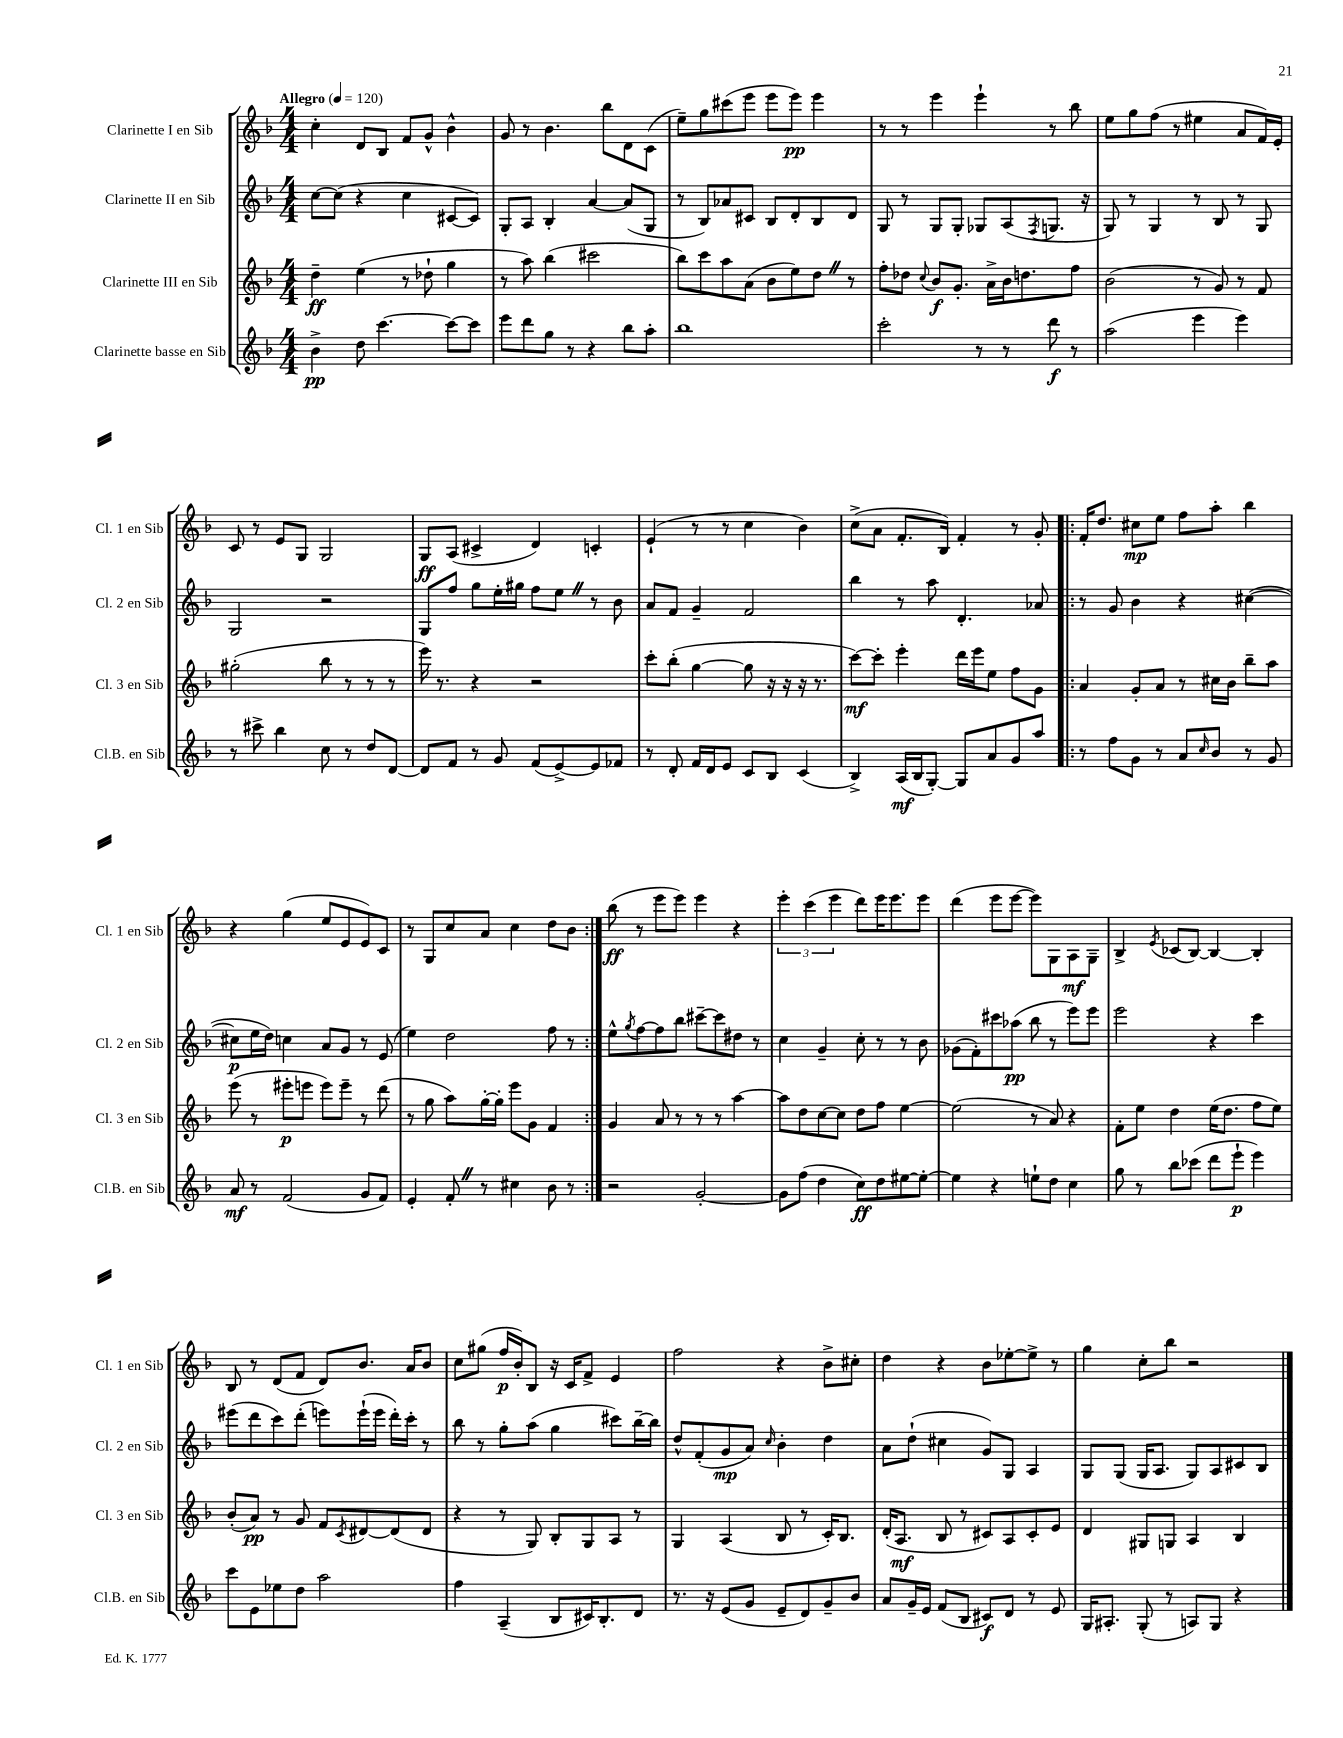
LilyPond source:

<<
\new StaffGroup <<
\new Staff = "s0" \with { instrumentName = "Clarinette I en Sib" shortInstrumentName = "Cl. 1 en Sib" } {
    \clef treble \key f \major \numericTimeSignature \time 4/4 \tempo "Allegro" 4 = 120
    c''4-. d'8 bes8 f'8 g'8-^ bes'4-^ |
    g'8 r8 bes'4. bes''8 d'8 c'8( |
    e''8--) g''8 cis'''8( e'''8 e'''8 e'''8\pp) e'''4 |
    r8 r8 e'''4 e'''4-! r8 bes''8 |
    e''8 g''8 f''8( r8 eis''4 a'8 f'16) e'16-. |
    c'8 r8 e'8 g8 g2 |
    g8\ff a8( cis'4-> d'4) c'4-. |
    e'4-!( r8 r8 c''4 bes'4) |
    c''8->( a'8 f'8.-. bes16) f'4-. r8 g'8-. |
    \repeat volta 2 { f'16-. d''8. cis''8\mp e''8 f''8 a''8-. bes''4 |
    r4 g''4( e''8 e'8 e'8) c'8 |
    r8 g8 c''8 a'8 c''4 d''8 bes'8 | }
    bes''8\ff( r8 e'''8 e'''8) e'''4 r4 |
    \tuplet 3/2 { e'''4-. c'''4( e'''4 } d'''8) e'''16 e'''8. e'''8 |
    d'''4( e'''8 e'''8~ e'''8) g8 a8\mf g8-- |
    bes4-> \acciaccatura { e'8 } ces'8( bes8~) bes4~ bes4-. |
    bes8 r8 d'8( f'8 d'8) bes'8. a'16 bes'8 |
    c''8 gis''8( f''16\p bes'16-.) bes8 r16 c'16 f'8-> e'4 |
    f''2 r4 bes'8-> cis''8-. |
    d''4 r4 bes'8 ees''8~-. ees''8-> r8 |
    g''4 c''8-. bes''8 r2 \bar "|." |
}
\new Staff = "s1" \with { instrumentName = "Clarinette II en Sib" shortInstrumentName = "Cl. 2 en Sib" } {
    \clef treble \key f \major \numericTimeSignature \time 4/4
    c''8~ c''8( r4 c''4 cis'8~ cis'8) |
    g8-. a8 bes4-. a'4~ a'8( g8 |
    r8 bes8) aes'8 cis'8 bes8 d'8-. bes8 d'8 |
    g8 r8 g8 g8-. ges8 a8( \acciaccatura { f8 } g8. r16 |
    g8) r8 g4 r8 bes8 r8 g8 |
    g2 r2 |
    g8 f''8 g''8 e''16-. gis''16 f''8 e''8 \once \override BreathingSign.text = \markup { \musicglyph "scripts.caesura.straight" } \breathe r8 bes'8 |
    a'8 f'8 g'4-- f'2 |
    bes''4 r8 a''8 d'4.-. aes'8 |
    \repeat volta 2 { r8 g'8 bes'4 r4 cis''4~( |
    cis''8\p e''16 d''16) c''4 a'8 g'8 r8 e'8( |
    e''4) d''2 f''8 r8 | }
    e''8-^ \acciaccatura { g''8 } f''8~ f''8 bes''8 cis'''8~-- cis'''8 dis''8 r8 |
    c''4 g'4-- c''8-. r8 r8 bes'8 |
    ges'8( f'8-.) cis'''8 aes''8\pp( bes''8 r8 e'''8) e'''8 |
    e'''2 r4 c'''4 |
    eis'''8( d'''8 c'''8) d'''8-.( e'''8) e'''16-!( e'''16 d'''16-.) c'''16-. r8 |
    bes''8 r8 g''8-. a''8( g''4 cis'''8) bes''16~-- bes''16 |
    d''8-^ f'8-.( g'8\mp a'8) \grace { c''16 } bes'4-. d''4 |
    a'8 d''8-!( cis''4 g'8) g8 a4 |
    g8 g8( g16 a8. g8) a8 cis'8 bes8 \bar "|." |
}
\new Staff = "s2" \with { instrumentName = "Clarinette III en Sib" shortInstrumentName = "Cl. 3 en Sib" } {
    \clef treble \key f \major \numericTimeSignature \time 4/4
    d''4--\ff e''4( r8 des''8-! g''4 |
    r8 a''8) bes''4( cis'''2 |
    bes''8) c'''8 a''8 a'8( bes'8 e''8) d''8 \once \override BreathingSign.text = \markup { \musicglyph "scripts.caesura.straight" } \breathe r8 |
    f''8-. des''8 \appoggiatura { c''8 } bes'8\f g'8.-. a'16-> bes'16 d''8. f''8 |
    bes'2( r8 g'8) r8 f'8 |
    gis''2-.( bes''8 r8 r8 r8 |
    e'''16) r8. r4 r2 |
    c'''8-. bes''8-.( g''4~ g''8 r16 r16 r16 r8. |
    c'''8~\mf) c'''8-. e'''4-. d'''16 e'''16 e''8 f''8 g'8 |
    \repeat volta 2 { a'4 g'8-. a'8 r8 cis''16 bes'16 bes''8-- a''8 |
    e'''8( r8 eis'''8-.\p e'''8 e'''8) e'''8-- r8 d'''8( |
    r8 g''8 a''8) g''16~-. g''16-. e'''8 g'8 f'4 | }
    g'4 a'8 r8 r8 r8 a''4~ |
    a''8 d''8 c''8~ c''8 d''8 f''8 e''4~ |
    e''2( r8 a'8) r4 |
    f'8-. e''8 d''4 e''16( d''8. f''8 e''8) |
    bes'8-.( a'8\pp) r8 g'8 f'8 \acciaccatura { c'8 } dis'8~ dis'8( dis'8 |
    r4 r8 g8) bes8-. g8 a8 r8 |
    g4 a4( bes8 r8 c'16-.) bes8. |
    d'16-.( a8.\mf bes8 r8 cis'8) a8 cis'8-. e'8 |
    d'4 gis8 g8 a4 bes4 \bar "|." |
}
\new Staff = "s3" \with { instrumentName = "Clarinette basse en Sib" shortInstrumentName = "Cl.B. en Sib" } {
    \clef treble \key f \major \numericTimeSignature \time 4/4
    bes'4->\pp d''8 c'''4.~ c'''8~ c'''8 |
    e'''8 d'''8 g''8 r8 r4 bes''8 a''8-. |
    bes''1 |
    c'''2-. r8 r8 d'''8\f r8 |
    a''2( e'''4 e'''4) |
    r8 cis'''8-> bes''4 c''8 r8 d''8 d'8~ |
    d'8 f'8 r8 g'8 f'8( e'8~->) e'8 fes'8 |
    r8 d'8-. f'16 d'16 e'8 c'8 bes8 c'4( |
    bes4->) a16\mf( bes16 g8~-.) g8 a'8 g'8 a''8 |
    \repeat volta 2 { r8 f''8 g'8 r8 a'8 \grace { c''16 } bes'8 r8 g'8 |
    a'8\mf r8 f'2( g'8 f'8) |
    e'4-. f'8-. \once \override BreathingSign.text = \markup { \musicglyph "scripts.caesura.straight" } \breathe r8 cis''4 bes'8 r8 | }
    r2 g'2~-. |
    g'8 f''8( d''4 c''8\ff) d''8 eis''8~ eis''8~-. |
    eis''4 r4 e''8-! d''8 c''4 |
    g''8 r8 bes''8 ces'''8( d'''8 e'''8-!\p e'''4) |
    c'''8 e'8 ees''8 d''8 a''2 |
    f''4 a4--( bes8 cis'16) bes8.-. d'8 |
    r8. r16 e'8( g'8 e'8-- d'8) g'8-- bes'8 |
    a'8 g'16-- e'16 f'8( bes8 cis'8\f) d'8 r8 e'8 |
    g16 ais8.-. g8-.( r8 a8) g8 r4 \bar "|." |
}
>>
>>
\layout { \context { \Score \remove "Bar_number_engraver" } }
